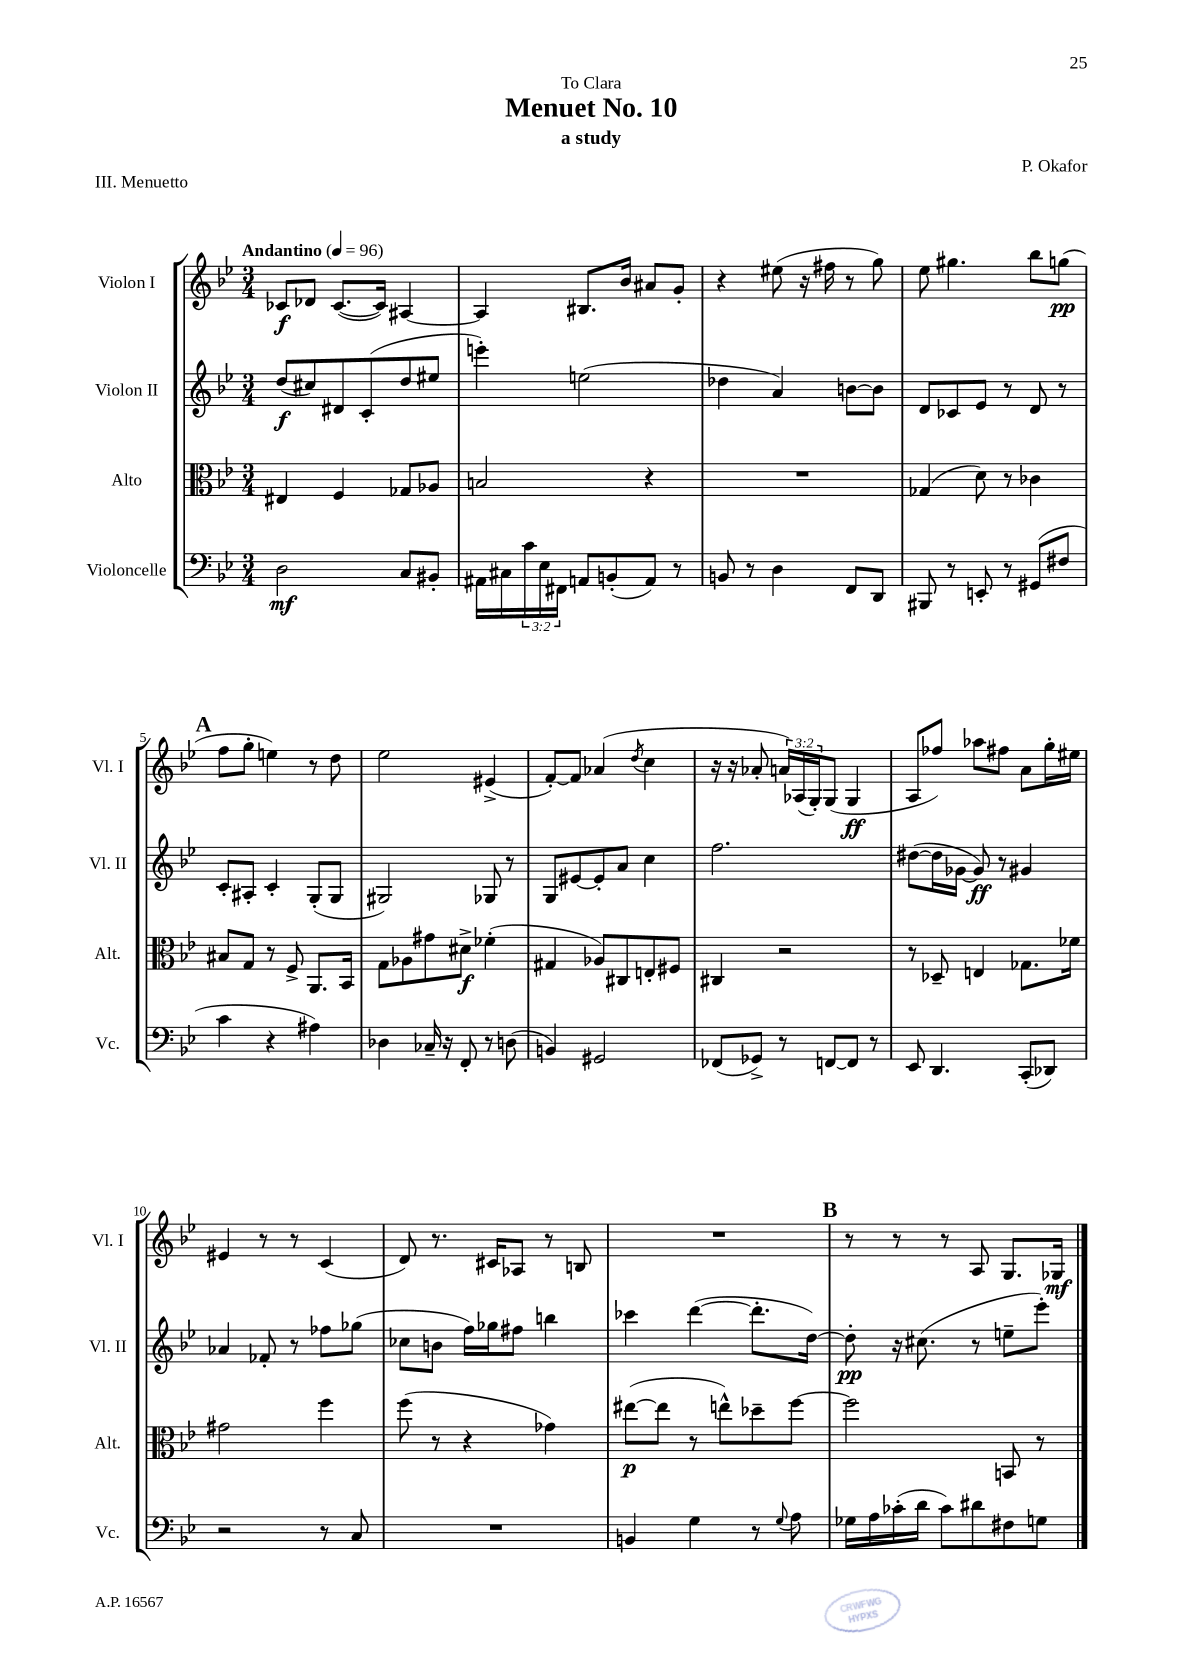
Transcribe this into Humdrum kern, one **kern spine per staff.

**kern	**kern	**kern	**kern
*staff4	*staff3	*staff2	*staff1
*clefF4	*clefC3	*clefG2	*clefG2
*k[b-e-]	*k[b-e-]	*k[b-e-]	*k[b-e-]
*M3/4	*M3/4	*M3/4	*M3/4
*MM96	*MM96	*MM96	*MM96
2D	4E#	(8dd	8c-
.	.	8cc#)	8d-
.	4F	8d#	([8.c-
.	.	(8c'	.
.	.	.	16c-])
8C	8G-	8dd	[4A#
8BB#'	8A-	8ee#	.
=	=	=	=
16AA#	2B	4eee')	4A#]
16C#	.	.	.
24c	.	.	.
24E-	.	.	.
24FF#	.	.	.
8AA	.	(2ee	8.B#
(8BB'	.	.	.
.	.	.	16b-
8AA)	4r	.	8a#
8r	.	.	8g'
=	=	=	=
8BB	2.r	4dd-	4r
8r	.	.	.
4D	.	4a)	(8ee#
.	.	.	16r
.	.	.	16ff#
8FF	.	[8b	8r
8DD	.	8b]	8gg)
=	=	=	=
8BBB#	(4G-	8d	8ee-
8r	.	8c-	4.gg#
8EE'	8d)	8e-	.
8r	8r	8r	.
(8GG#	4c-	8d	8bb-
8F#	.	8r	(8gg
=	=	=	=
4c	8B#	8c'	8ff
.	8G	8A#'	8gg'
4r	8r	4c'	4ee)
.	8F^	.	.
4A#)	8.AA	(8G'	8r
.	.	8G	8dd
.	16BB-	.	.
=	=	=	=
4D-	8G	2G#)	2ee-
.	8A-	.	.
16C-~	8g#	.	.
16r	.	.	.
8FF'	8d#^	.	.
8r	(4f-'	8G-	(4e#^
(8D	.	8r	.
=	=	=	=
4BB)	4G#	8G	[8f')
.	.	[8e#	8f]
2GG#	8A-)	8e#']	(4a-
.	8C#	8a	.
.	.	.	8qdd
.	8E'	4cc	4cc
.	8F#	.	.
=	=	=	=
(8FF-	4C#	2.ff	16r
.	.	.	16r
8GG-^)	.	.	8a-'
8r	2r	.	24a)
.	.	.	(24A-
.	.	.	24G')
[8FF	.	.	(8G
8FF]	.	.	4G
8r	.	.	.
=	=	=	=
8EE-	8r	([8dd#	8A
4.DD	8D-~	16dd#]	8ff-)
.	.	[16g-	.
.	4E	8g-])	8aa-
.	.	8r	8ff#
(8CC'	8.G-	4g#	8a
8DD-)	.	.	16gg'
.	16f-	.	16ee#
=	=	=	=
2r	2g#	4a-	4e#
.	.	8f-'	8r
.	.	8r	8r
8r	4ff	8ff-	(4c
8C	.	(8gg-	.
=	=	=	=
2.r	(8ff	8cc-	8d)
.	8r	8b	8.r
.	4r	16ff)	.
.	.	16gg-	16c#
.	.	8ff#	8A-
.	4g-)	4bb	8r
.	.	.	8B
=	=	=	=
4BB	([8ee#	4ccc-	2.r
.	8ee#]	.	.
4G	8r	([4ddd	.
.	8ee^^)	.	.
8r	8dd-~	8.ddd']	.
8qqG	.	.	.
8A	[8ff	.	.
.	.	[16dd)	.
=	=	=	=
16G-	2ff]	8dd']	8r
16A	.	.	.
(16c-'	.	16r	8r
16d	.	(8.cc#	.
8c-)	.	.	8r
8d#	.	8r	8A
8F#	8BB	8ee~	8.G
8G	8r	8eee-')	.
.	.	.	16G-
==	==	==	==
*-	*-	*-	*-
